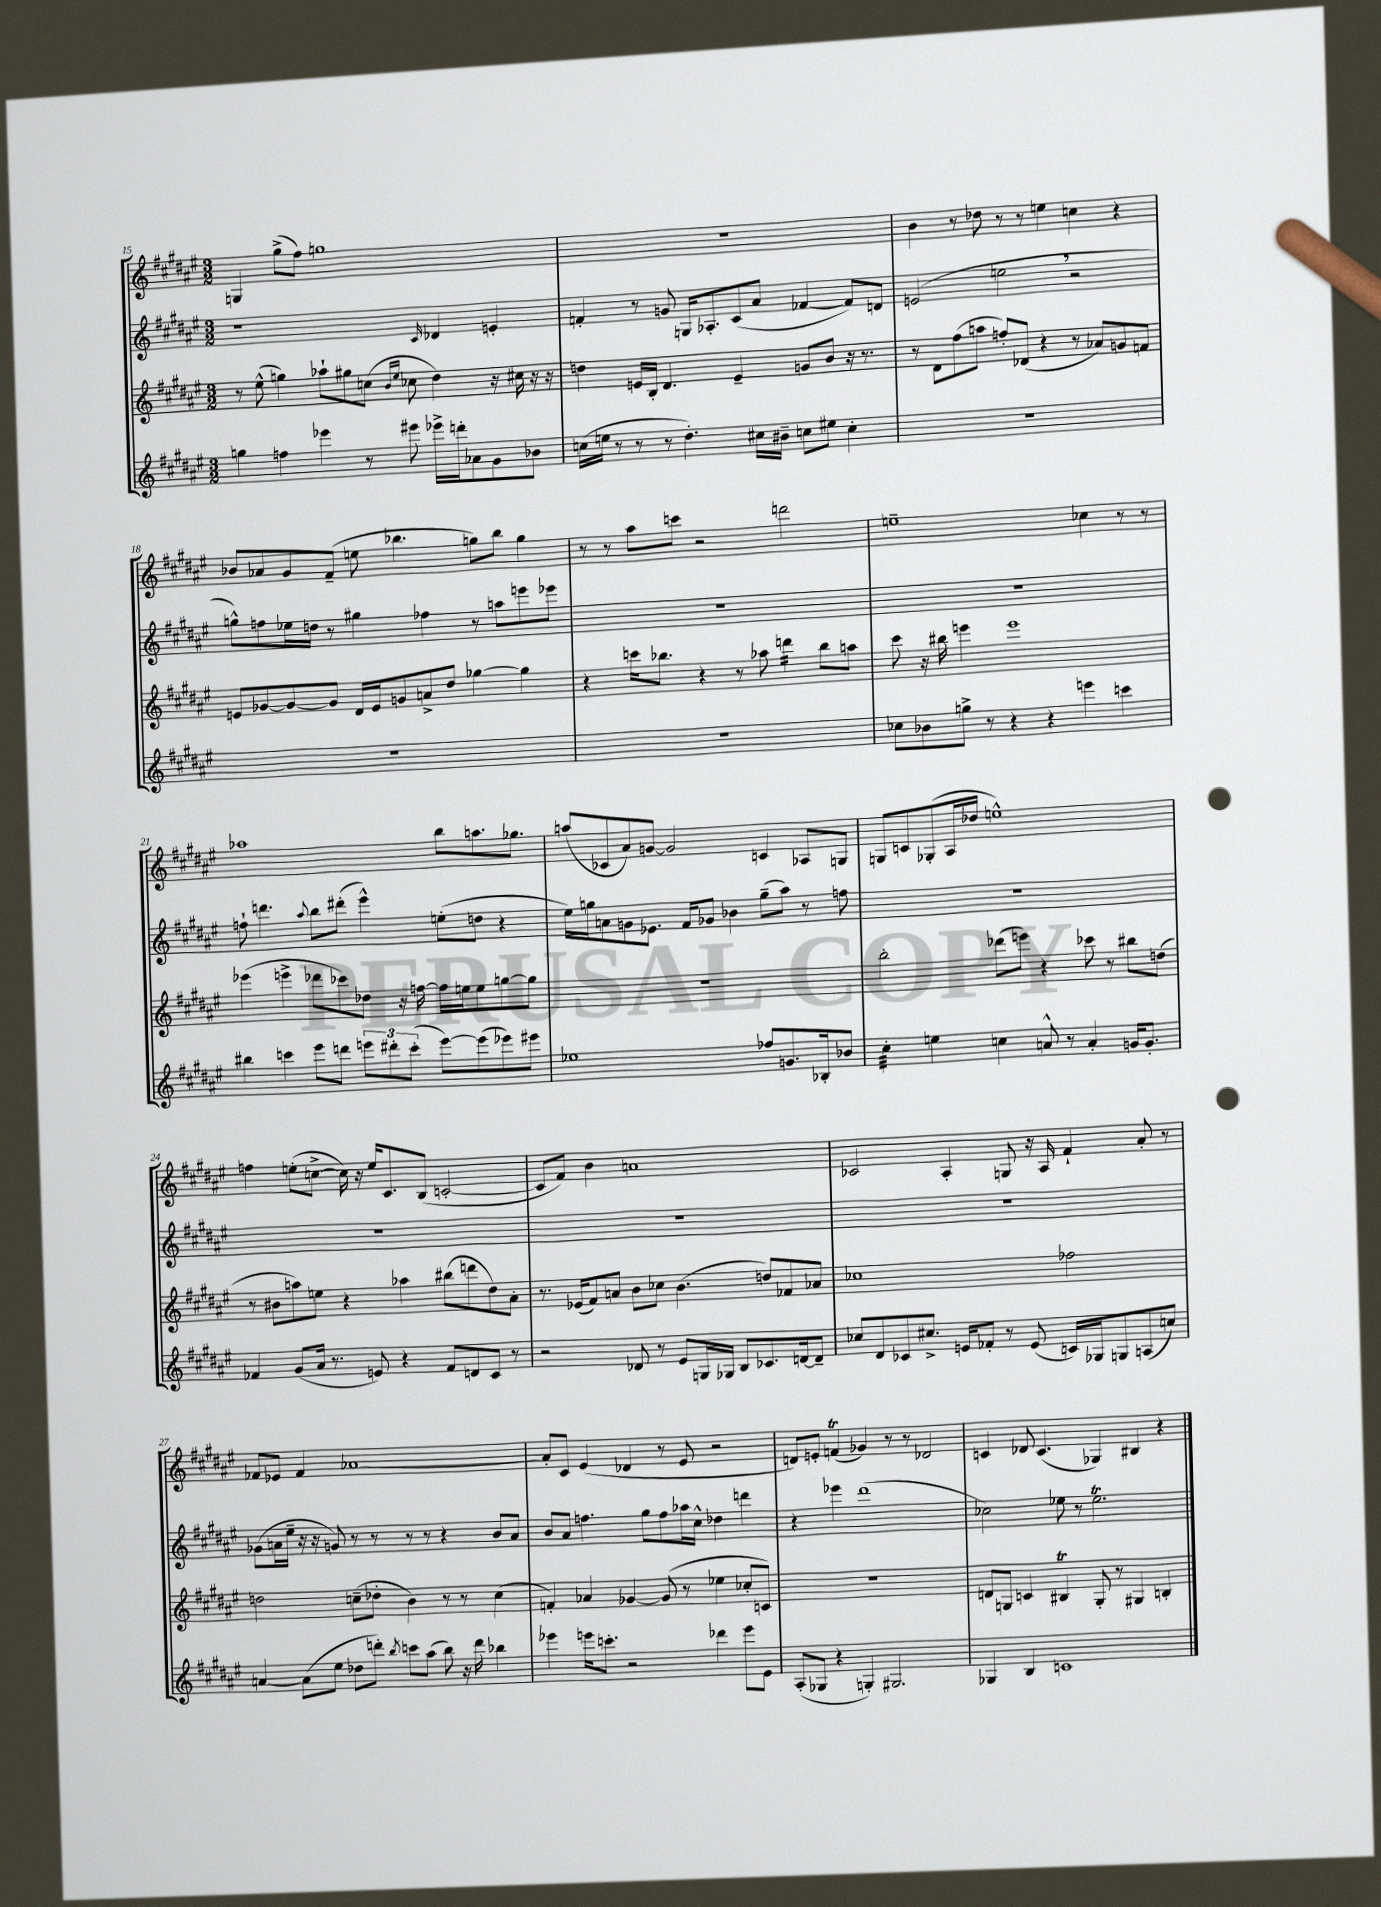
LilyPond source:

<<
\new StaffGroup <<
\new Staff = "s0" {
    \clef treble \key fis \major \numericTimeSignature \time 3/2
    \autoBeamOff g4 gis''8[->( fis''8]) g''1 |
    R1. |
    b'4 r8 des''8 r8 r8 e''4 c''4 r4 |
    bes'8[ aes'8 gis'8 fis'8]--( e''8 bes''4. g''8[) bes''8] g''4 |
    r8 r8 ais''8[ c'''8] r2 d'''2 |
    e''1-- ces''4 r8 r8 |
    aes''1 b''8[ a''8. ges''8.] |
    a''8[( ces'8 ais'8) g'8]~ g'2 c'4 aes8[ g8] |
    g8[ c'8 ges8-.( ais16 des''16] e''1-^) |
    f''4 e''8[-.( c''8]~-> c''16) r16 e''16[ cis'8. b8]( c'2~-. |
    c'8[ fis'8]) b'4 a'1 |
    ces'2 ais4-. g8 r16 ais16 fis'4-! ais'8-. r8 |
    fes'8[ ees'8] fes'4 aes'1~ |
    aes'8[-. cis'8] eis'4( des'4 r8 eis'8 r2 |
    d'8[) e'8]-. f'4\trill( ges'4) r8 r8 des'2 |
    c'4 des'8 c'4.( ges4) bis4 r4 \bar "|." |
}
\new Staff = "s1" {
    \clef treble \key fis \major \numericTimeSignature \time 3/2
    \autoBeamOff r1 \grace { cis'16 } des'4 e'4-. |
    f'4-. r8 g'8 g16[ aes8.-. cis'8( ais'8] fes'4~ fes'8[) d'8] |
    e'2( e''2 \breathe r2 |
    g''8[-^) f''8 ees''16 d''16] r8 gis''4 fes''4 r8 a''8[ e'''8 ees'''8] |
    R1. |
    R1. |
    f''8-! d'''4. \appoggiatura { ais''8 } b''8[ dis'''8]-.( eis'''4-^) e''8[-.( d''8] r4 |
    eis''16[) g''16 a'8 g'8 ees'8.] fis'16[ ges'8] bes'4 g''8[--( ais''8]) r8 f''8 |
    R1. |
    R1. |
    R1. |
    R1. |
    ges'8[( a'16 eis''16]-- r16 r16 g'8) r8 r8 r8 r8 r4 b'8[ a'8] |
    b'8[ ais'8] f''4. gis''8[ f''8 aes''16 cis''16]-^ des''4 d'''4 |
    r4 ees'''4 dis'''1( |
    ces''2) ees''8 r8 ees''2.\trill \bar "|." |
}
\new Staff = "s2" {
    \clef treble \key fis \major \numericTimeSignature \time 3/2
    \autoBeamOff r8 eis''8-^( g''4) aes''8[-! gis''8 c''8]( \grace { b'16[ eis''16] } ces''8 dis''4) r16 cis''16 r16 r16 |
    d''4 e'16[ b16]-. dis'4. e'4-- g'8[ b'8] r16 r8. |
    r8 dis'8[ fis''8( a''8] f''8[-.) des'8]( r4 r8 aes'8[) g'8 f'8] |
    e'8[ ges'8~ ges'8~ ges'8] dis'16[ e'16 g'8 a'8-> dis''8] ges''4~ ges''4 |
    r4 c'''16[ bes''8.] r4 r8 aes''8 d'''4:16 bes''8[ a''8] |
    cis'''8 r16 bis''16 e'''4 e'''1 |
    ees'''4( e'''4-> des'''8[ ces'''8) des''8] r16 f''16~ f''16[ e''16 e''8 g''8~ g''8] |
    R1. |
    b''2-. des'''8[( e'''8]) r4 ces'''8 r8 bis''8[ d''8]( |
    r8 bis'8[ a''8) e''8] r4 aes''4 bis''8[( d'''8 dis''8) ais'8]-. |
    r8. ees'16[( fis'8) a'8] b'8[ ces''8] b'4.( d''8[) fes'8 aes'8] |
    ces''1 fes''2 |
    d''2 c''8[--( des''8]-. b'4) r8 r8 c''4( |
    f'4-.) aes'4 ges'4~ ges'8( r8 ees''4 ces''8[-. c'8]) |
    R1. |
    d'8[ g8] c'4 bis4\trill g8-. r8 gis4 b4-. \bar "|." |
}
\new Staff = "s3" {
    \clef treble \key fis \major \numericTimeSignature \time 3/2
    \autoBeamOff g''4 f''4 ees'''4 r8 eis'''8 ees'''16[-> d'''16-. aes'8 gis'8 bes'8] |
    c''16[( e''16] r8 r8 r8 dis''4.-.) cis''16[ bis'16]-- c''8[ eis''8] c''4-. |
    R1. |
    R1. |
    R1. |
    ces''8[ bes'8 g''8]-> r8 r4 r4 e'''4 c'''4 |
    bis''4 c'''4 eis'''8[ d'''8] \tuplet 3/2 { e'''8[ dis'''8-. c'''8]-.( } e'''8[~) e'''8( ees'''8) eis'''8] |
    ees''1 fes''8[ g'8. bes16-. bes'8] |
    cis''4:32-. e''4 c''4 a'8-^ r8 a'4-. g'16[ g'8.]-. |
    fes'4 gis'8[( ais'16] r8. e'8) r4 fes'8[ d'8 cis'8] r8 |
    r2 des'8 r8 eis'8[ g16 ges16] b8[ ces'8. d'16~ d'8]-- |
    ces''8[ dis'8 ces'8 cis''8.]-> e'16[ fes'8]-. r8 e'8( c'16[) ges16 g8 a8( c''8]) |
    a'4~ a'8[( eis''8] des''8[ d'''8]-.) \acciaccatura { b''8 } c'''8[ ais''8]( b''8) r16 d'''16 bes''4 |
    ees'''4 e'''16[ c'''8.]-. r2 des'''4 e'''8[ eis'8] |
    ais8[-.( ges8] r4 g4-.) gis2. |
    ges4 b4 c'1 \bar "|." |
}
>>
>>
\layout { \context { \Score currentBarNumber = #15 } }
